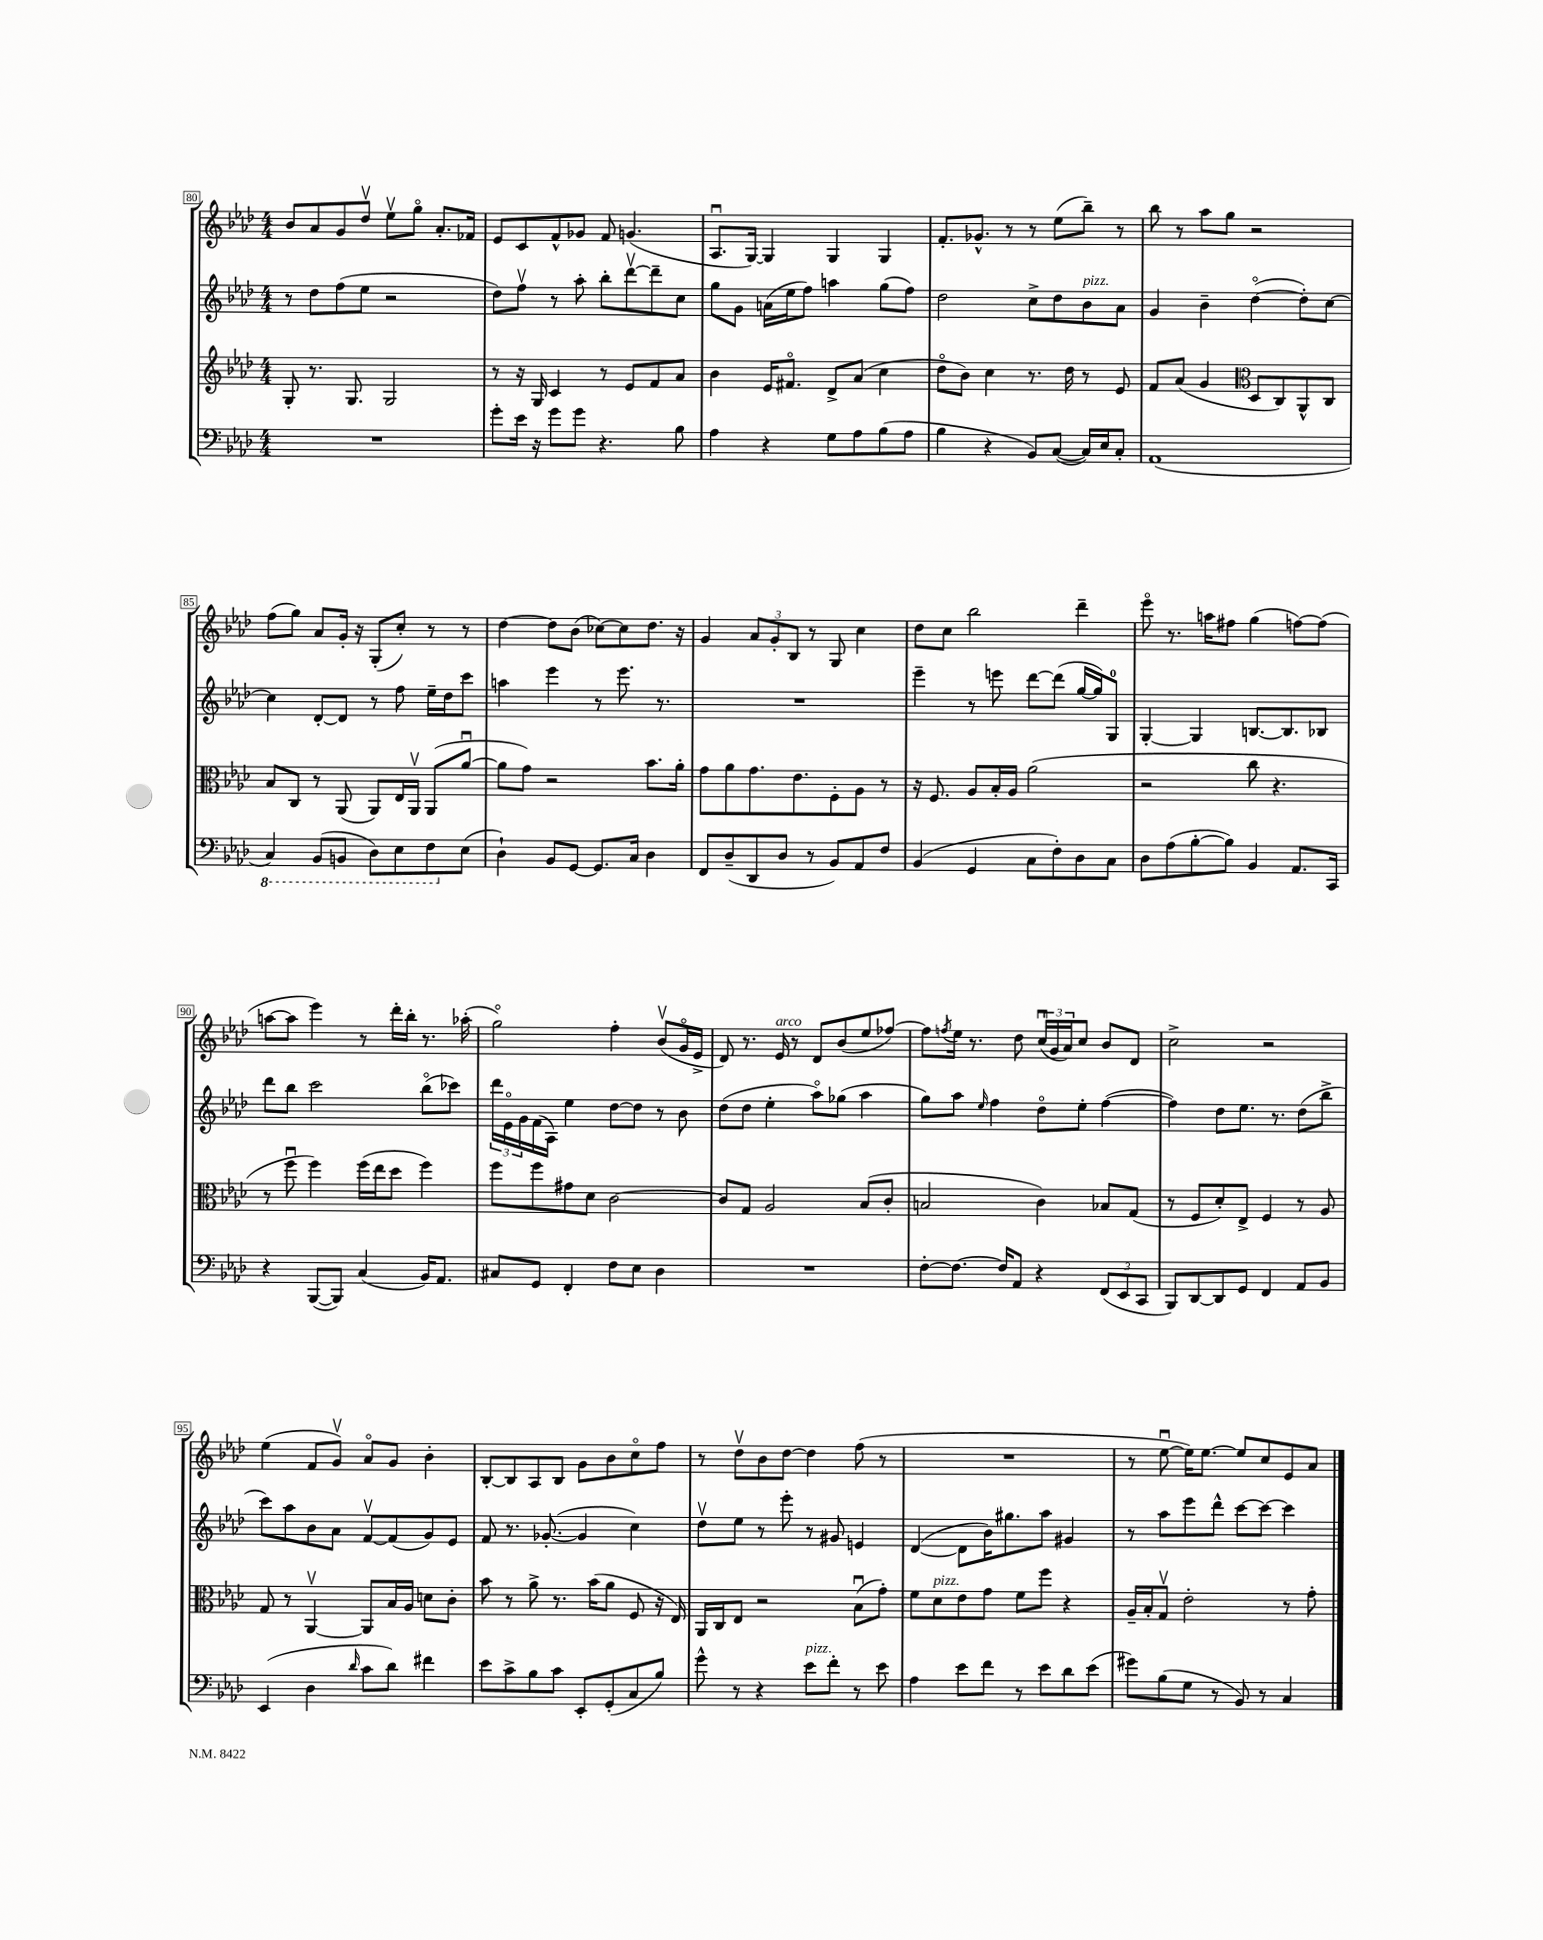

**kern	**kern	**kern	**kern
*staff4	*staff3	*staff2	*staff1
*clefF4	*clefG2	*clefG2	*clefG2
*k[b-e-a-d-]	*k[b-e-a-d-]	*k[b-e-a-d-]	*k[b-e-a-d-]
*M4/4	*M4/4	*M4/4	*M4/4
1r	8G'	8r	8b-
.	8.r	8dd-	8a-
.	.	(8ff	8g
.	8.G	.	.
.	.	8ee-	8dd-v
.	2G	2r	8ee-v
.	.	.	8ggo
.	.	.	8.a-'
.	.	.	16f-
=	=	=	=
8g'	8r	8dd-)	8e-
16e-	16r	8ffv	8c
16r	16G	.	.
8g	4c	8r	8f^^
8g	.	8aa-'	8g-
4.r	8r	8bb-'	8f
.	8e-	[8ddd-v	(4.g
.	8f	8ddd-~]	.
8B-	8a-	8cc	.
=	=	=	=
4A-	4b-	8gg	8.A-u
.	.	8g	.
.	.	.	[16G)
4r	16e-	(16a	4G]
.	8.f#o	16ee-	.
.	.	8ff)	.
8G	8d-^	4aa	4G
8A-	(8a-	.	.
(8B-	4cc	(8gg	4G
8A-	.	8ff)	.
=	=	=	=
4B-	8dd-o	2dd-	8.f'
.	8b-)	.	.
.	.	.	8.g-^^
4r	4cc	.	.
.	.	.	8r
8BB-)	8.r	8cc^	8r
([8C	.	8dd-	(8ee-
.	16dd-	.	.
16C])	8r	8b-	8bb-~)
16E-	.	.	.
8C'	8e-	8a-	8r
=	=	=	=
(1AA-	8f	4g	8bb-
.	(8a-	.	8r
.	4g	4b-~	8aa-
.	.	.	8gg
*	*clefC3	*	*
.	8D-	([4dd-o	2r
.	8C)	.	.
.	8AA-^^	8dd-'])	.
.	8C	[8cc	.
=	=	=	=
4CC)	8B-	4cc]	(8ff
.	8C	.	8gg)
(8BBB-	8r	[8d-'	8a-
8BBB	(8AA-	8d-]	16g'
.	.	.	16r
8DD-)	8AA-)	8r	(8G'
8EE-	16E-	8ff	8cc')
.	16AA-v	.	.
8FF	(8AA-	16ee-~	8r
.	.	16dd-	.
(8E-	[8a-u	8ccc	8r
=	=	=	=
4D-`)	8a-]	4aa	[4dd-
.	8g)	.	.
8BB-	2r	4eee-	8dd-]
[8GG	.	.	(8b-
8.GG]	.	8r	[8cc-)
.	.	8.eee-	8cc-]
16C	.	.	.
4D-	8.b-	.	8.dd-
.	.	8.r	.
.	16a-'	.	16r
=	=	=	=
8FF	8g	1r	4g
(8D-~	8a-	.	.
8DD-	8.g	.	12a-
.	.	.	12g'
8D-	.	.	.
.	.	.	12B-
.	8.e-	.	.
8r	.	.	8r
8BB-)	8F'	.	8G
8AA-	8A-	.	4cc
8F	8r	.	.
=	=	=	=
(4BB-	16r	4eee-~	8dd-
.	8.F	.	.
.	.	.	8cc
4GG	8A-	8r	2bb-
.	16B-'	8eee	.
.	16A-	.	.
8C	(2a-	[8ddd-	.
8F')	.	(8ddd-]	.
8D-	.	[16gg	4ddd-~
.	.	16gg])	.
8C	.	8G	.
=	=	=	=
8D-	2r	[4G'	8eee-o
(8A-	.	.	8.r
[8B-'	.	4G]	.
.	.	.	16aa
8B-])	.	.	8ff#
4BB-	8cc	[8.B	(4gg
.	4.r	.	.
.	.	8.B]	.
8.AA-	.	.	[8ff)
.	.	8B-	(8ff]
16CC	.	.	.
=	=	=	=
4r	8r	8ddd-	[8aa
.	8ffu	8bb-	8aa]
([8BBB-	4ff)	2ccc	4eee-)
8BBB-])	.	.	.
(4C	(16ff	.	8r
.	16ee-	.	.
.	8dd-	.	16ddd-'
.	.	.	16bb-'
16BB-)	4ff)	(8bb-o	8.r
8.AA-	.	.	.
.	.	8ccc-)	.
.	.	.	(16aa-'
=	=	=	=
8C#	8ff	24ddd-	2ggo)
.	.	24e-o	.
.	.	24g	.
8GG	8ff	(16f	.
.	.	16A-)	.
4FF'	8g#	4ee-	.
.	8d-	.	.
8F	[2c	[8dd-	4ff'
8E-	.	8dd-]	.
4D-	.	8r	(8b-v
.	.	8b-	16go
.	.	.	16e-^
=	=	=	=
1r	8c]	(8dd-	8d-)
.	8G	8dd-	8.r
.	2A-	4ee-'	.
.	.	.	16e-
.	.	.	8r
.	.	8aa-o)	8d-
.	.	(8gg-	(8b-
.	(8B-	4aa-	8ee-
.	8c'	.	[8ff-)
=	=	=	=
[8F'	2B	8gg)	8ff-]
.	.	.	8qff
8.F_	.	8aa-	16ee-
.	.	.	8.r
.	.	16qqee-	.
.	.	4ff	.
16F]	.	.	.
8AA-	.	.	8dd-
4r	4c)	8dd-o	(24ccu
.	.	.	24g
.	.	.	24a-)
.	.	8ee-'	8cc
(12FF	8B-	([4ff	8b-
12EE-	.	.	.
.	(8G	.	8d-
12CC	.	.	.
=	=	=	=
8BBB-)	8r	4ff])	2cc^
[8DD-	8F	.	.
8DD-]	8d-')	8dd-	.
8GG	8E-^	8.ee-	.
4FF	4F	.	2r
.	.	8.r	.
8AA-	8r	(8dd-	.
8BB-	8A-	8bb-^	.
=	=	=	=
(4EE-	8G	8ccc)	(4ee-
.	8r	8aa-	.
4D-	[4AA-v	8b-	8f
.	.	8a-	8gv)
16qqd-	.	.	.
8c	8AA-]	[8fv	8a-o
8d-)	16B-	(8f]	8g
.	16A-	.	.
4f#	8d	8g)	4b-'
.	8c'	8e-	.
=	=	=	=
8e-	8b-	8f	[8B-'
8c^	8r	8.r	8B-]
8B-	8a-^	.	8A-
.	.	([8.g-'	.
8c	8.r	.	8B-
8EE-'	.	4g-]	8g
.	(16b-	.	.
(8GG'	8a-	.	8b-
8C	8F	4cc)	8cco
8B-)	16r	.	8ff
.	16E-)	.	.
=	=	=	=
8g^^	16AA-	8dd-v	8r
.	16C	.	.
8r	8E-	8ee-	8dd-v
4r	2r	8r	8b-
.	.	8eee-'	[8dd-
8e-	.	8r	4dd-]
8f'	.	8g#	.
8r	(8B-u	4e	(8ff
8e-	8g')	.	8r
=	=	=	=
4A-	8f	([4d-	1r
.	8d-	.	.
8e-	8e-	8d-]	.
8f	8g	16b-)	.
.	.	8.gg#	.
8r	8f	.	.
8e-	8ff	8aa-	.
8d-	4r	4g#	.
(8e-	.	.	.
=	=	=	=
8g#)	16A-~	8r	8r
.	16B-'	.	.
(8B-	8Gv	8aa-	[8ee-u
8G	2e-'	8eee-	16ee-])
.	.	.	[8.ee-
8r	.	8ddd-^^	.
8BB-)	.	[8ccc	8ee-]
8r	.	8ccc_	8cc
4C	8r	4ccc]	8e-
.	8g'	.	8a-
==	==	==	==
*-	*-	*-	*-
